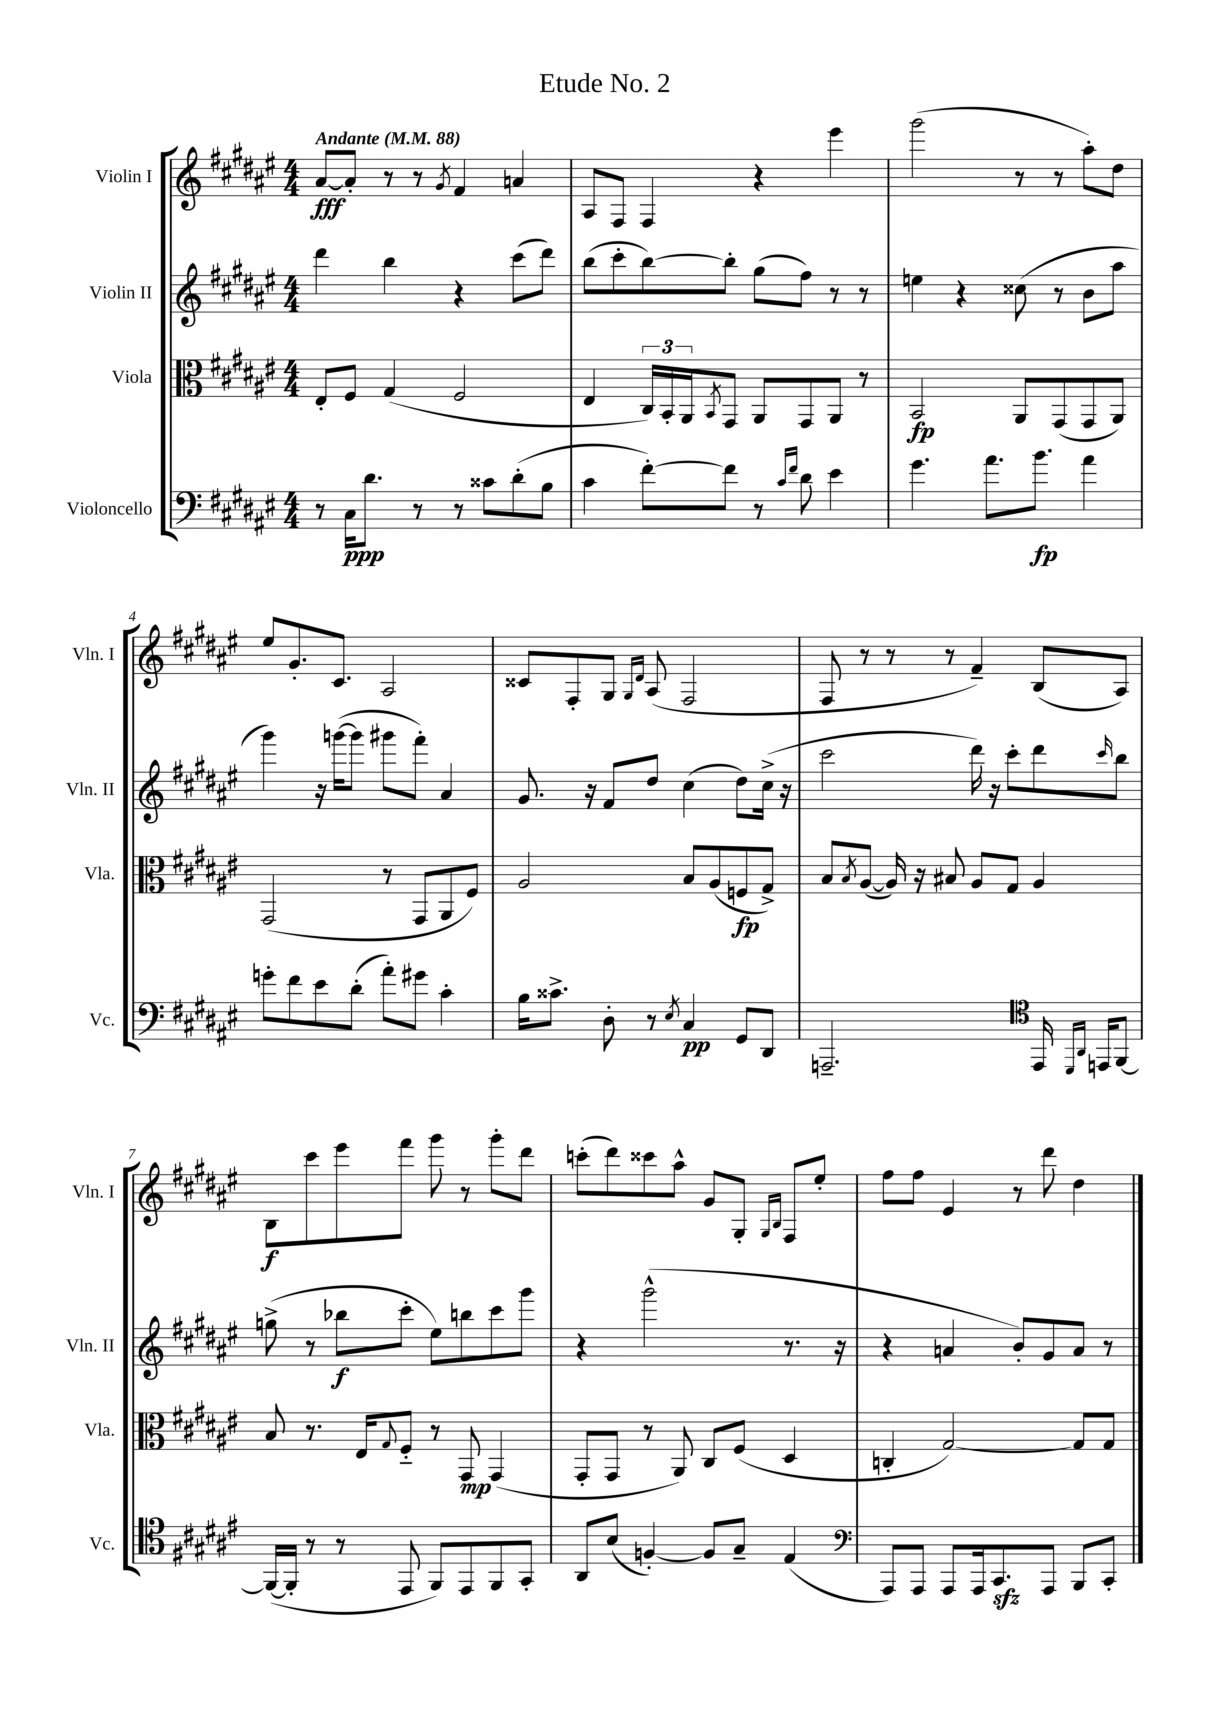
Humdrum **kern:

**kern	**dynam	**kern	**dynam	**kern	**dynam	**kern	**dynam
*part4	*part4	*part3	*part3	*part2	*part2	*part1	*part1
*staff4	*staff4	*staff3	*staff3	*staff2	*staff2	*staff1	*staff1
*I"Violoncello	*	*I"Viola	*	*I"Violin II	*	*I"Violin I	*
*I'Vc.	*	*I'Vla.	*	*I'Vln. II	*	*I'Vln. I	*
*clefF4	*	*clefC3	*	*clefG2	*	*clefG2	*
*k[f#c#g#d#a#e#]	*	*k[f#c#g#d#a#e#]	*	*k[f#c#g#d#a#e#]	*	*k[f#c#g#d#a#e#]	*
*M4/4	*	*M4/4	*	*M4/4	*	*M4/4	*
*MM88	*	*MM88	*	*MM88	*	*MM88	*
=1	=1	=1	=1	=1	=1	=1	=1
!	!	!	!	!	!	!LO:TX:a:B:t=Andante	!
8r	.	8E#'/L	.	4ddd#\	.	[8a#/L	fff
16C#\KL	ppp	8F#/J	.	.	.	8a#'/J]	.
8.d#\J	.	.	.	.	.	.	.
.	.	(4G#/	.	4bb\	.	8r	.
8r	.	.	.	.	.	8r	.
.	.	.	.	.	.	8qg#/	.
8r	.	2F#/	.	4r	.	4f#/	.
8c##X\L	.	.	.	.	.	.	.
(8d#'\	.	.	.	(8ccc#\L	.	4an/	.
8B\J	.	.	.	8ddd#\J)	.	.	.
=2	=2	=2	=2	=2	=2	=2	=2
4c#\	.	4E#/	.	(8bb\L	.	8A#/L	.
.	.	.	.	8ccc#'\	.	8F#/J	.
[8f#'\L)	.	24C#/LL)	.	[8bb\)	.	4F#/	.
.	.	24BB'/	.	.	.	.	.
.	.	24AA#/J	.	.	.	.	.
.	.	8qBB/	.	.	.	.	.
8f#\J]	.	8GG#/J	.	8bb'\J]	.	.	.
8r	.	8AA#/L	.	(8gg#\L	.	4r	.
16qqc#/LL	.	.	.	.	.	.	.
16qqf#/JJ	.	.	.	.	.	.	.
8d#\	.	8GG#/	.	8ff#\J)	.	.	.
4e#\	.	8AA#/J	.	8r	.	4eee#\	.
.	.	8r	.	8r	.	.	.
=3	=3	=3	=3	=3	=3	=3	=3
4.g#\	.	2BB/	fp	4een\	.	(2ggg#\	.
.	.	.	.	4r	.	.	.
8.a#\L	.	.	.	.	.	.	.
.	.	8AA#/L	.	(8cc##X\	.	8r	.
8.b\J	fp	.	.	.	.	.	.
.	.	(8GG#/	.	8r	.	8r	.
4a#\	.	8GG#/	.	8b\L	.	8aa#'\L)	.
.	.	8AA#/J)	.	8aa#\J	.	8dd#\J	.
!!LO:LB:g=z
=4	=4	=4	=4	=4	=4	=4	=4
8gn'\L	.	(2GG#/	.	4ggg#\)	.	8ee#/L	.
8f#\	.	.	.	.	.	8.g#'/	.
8e#\	.	.	.	16r	.	.	.
.	.	.	.	([16gggn\KL	.	8.c#/J	.
(8d#'\J	.	.	.	8ggg\J]	.	.	.
8a#'\L)	.	8r	.	8ggg#X\L	.	2A#/	.
8g#X\J	.	8GG#/L	.	8fff#'\J)	.	.	.
4c#'\	.	8AA#/	.	4a#/	.	.	.
.	.	8F#/J)	.	.	.	.	.
=5	=5	=5	=5	=5	=5	=5	=5
16B\KL	.	2A#/	.	8.g#/	.	8c##X/L	.
8.c##X^\J	.	.	.	.	.	.	.
.	.	.	.	.	.	8F#'/	.
.	.	.	.	16r	.	.	.
8D#'\	.	.	.	8f#/L	.	8G#/J	.
.	.	.	.	.	.	16qqG#/LL	.
.	.	.	.	.	.	16qqd#/JJ	.
8r	.	.	.	8dd#/J	.	(8A#/	.
8qE#/	.	.	.	.	.	.	.
4C#/	pp	8B/L	.	(4cc#\	.	2F#/	.
.	.	(8A#/	.	.	.	.	.
8GG#/L	.	8Fn/	fp	8dd#\L)	.	.	.
8DD#/J	.	8G#^/J)	.	(16cc#^\Jk	.	.	.
.	.	.	.	16r	.	.	.
=6	=6	=6	=6	=6	=6	=6	=6
2.AAAn~/	.	8B/L	.	2ccc#\	.	8F#/	.
.	.	8qB/	.	.	.	.	.
.	.	([8A#/J	.	.	.	8r	.
.	.	16A#/])	.	.	.	8r	.
.	.	16r	.	.	.	.	.
.	.	8B#X/	.	.	.	8r	.
.	.	8A#/L	.	16ddd#\)	.	4f#~/)	.
.	.	.	.	16r	.	.	.
.	.	8G#/J	.	8ccc#'\L	.	.	.
*clefC4	*	*	*	*	*	*	*
16EE#/	.	4A#/	.	8ddd#\	.	(8B/L	.
16qqDD#/LL	.	.	.	.	.	.	.
16qqAA#/JJ	.	.	.	.	.	.	.
16EEn/KL	.	.	.	.	.	.	.
.	.	.	.	16qqccc#/	.	.	.
[8FF#/J	.	.	.	8bb\J	.	8A#/J)	.
!!LO:LB:g=z
=7	=7	=7	=7	=7	=7	=7	=7
(16FF#/LL_	.	8B/	.	(8ggn^\	.	8B\L	f
16FF#'/JJ]	.	.	.	.	.	.	.
8r	.	8.r	.	8r	.	8ccc#\	.
8r	.	.	.	8bb-X\L	f	8eee#\	.
.	.	16E#/KL	.	.	.	.	.
.	.	8qqG#/	.	.	.	.	.
8EE#/	.	8F#/J	.	8ccc#'\J	.	8fff#\J	.
8FF#/L)	.	8r	.	8ee#\L)	.	8ggg#\	.
8EE#/	.	8GG#/	mp	8bbn\	.	8r	.
8FF#/	.	(4GG#/	.	8ccc#\	.	8ggg#'\L	.
8GG#'/J	.	.	.	8ggg#\J	.	8ddd#\J	.
=8	=8	=8	=8	=8	=8	=8	=8
8AA#/L	.	8GG#'/L	.	4r	.	(8cccn'\L	.
(8B/J	.	8GG#/J	.	.	.	8ddd#\)	.
[4Fn'/)	.	8r	.	(2ggg#^^\	.	8ccc##X\	.
.	.	8AA#/)	.	.	.	8aa#^^\J	.
8F/L]	.	8C#/L	.	.	.	8g#/L	.
8G#~/J	.	(8F#/J	.	.	.	8G#'/J	.
.	.	.	.	.	.	16qqG#/LL	.
.	.	.	.	.	.	16qqB/JJ	.
(4E#/	.	4D#/	.	8.r	.	8F#/L	.
.	.	.	.	.	.	8ee#'/J	.
.	.	.	.	16r	.	.	.
=9	=9	=9	=9	=9	=9	=9	=9
*clefF4	*	*	*	*	*	*	*
8AAA#/L)	.	4Cn'/	.	4r	.	8ff#\L	.
8AAA#/J	.	.	.	.	.	8ff#\J	.
8AAA#/L	.	[2G#/)	.	4an/	.	4e#/	.
16AAA#/k	.	.	.	.	.	.	.
8.CC#zz/	.	.	.	.	.	.	.
.	.	.	.	8b'/L)	.	8r	.
8AAA#/J	.	.	.	8g#/	.	8ddd#\	.
8BBB/L	.	8G#/L]	.	8a/J	.	4dd#\	.
8CC#'/J	.	8G#/J	.	8r	.	.	.
==	==	==	==	==	==	==	==
*-	*-	*-	*-	*-	*-	*-	*-
